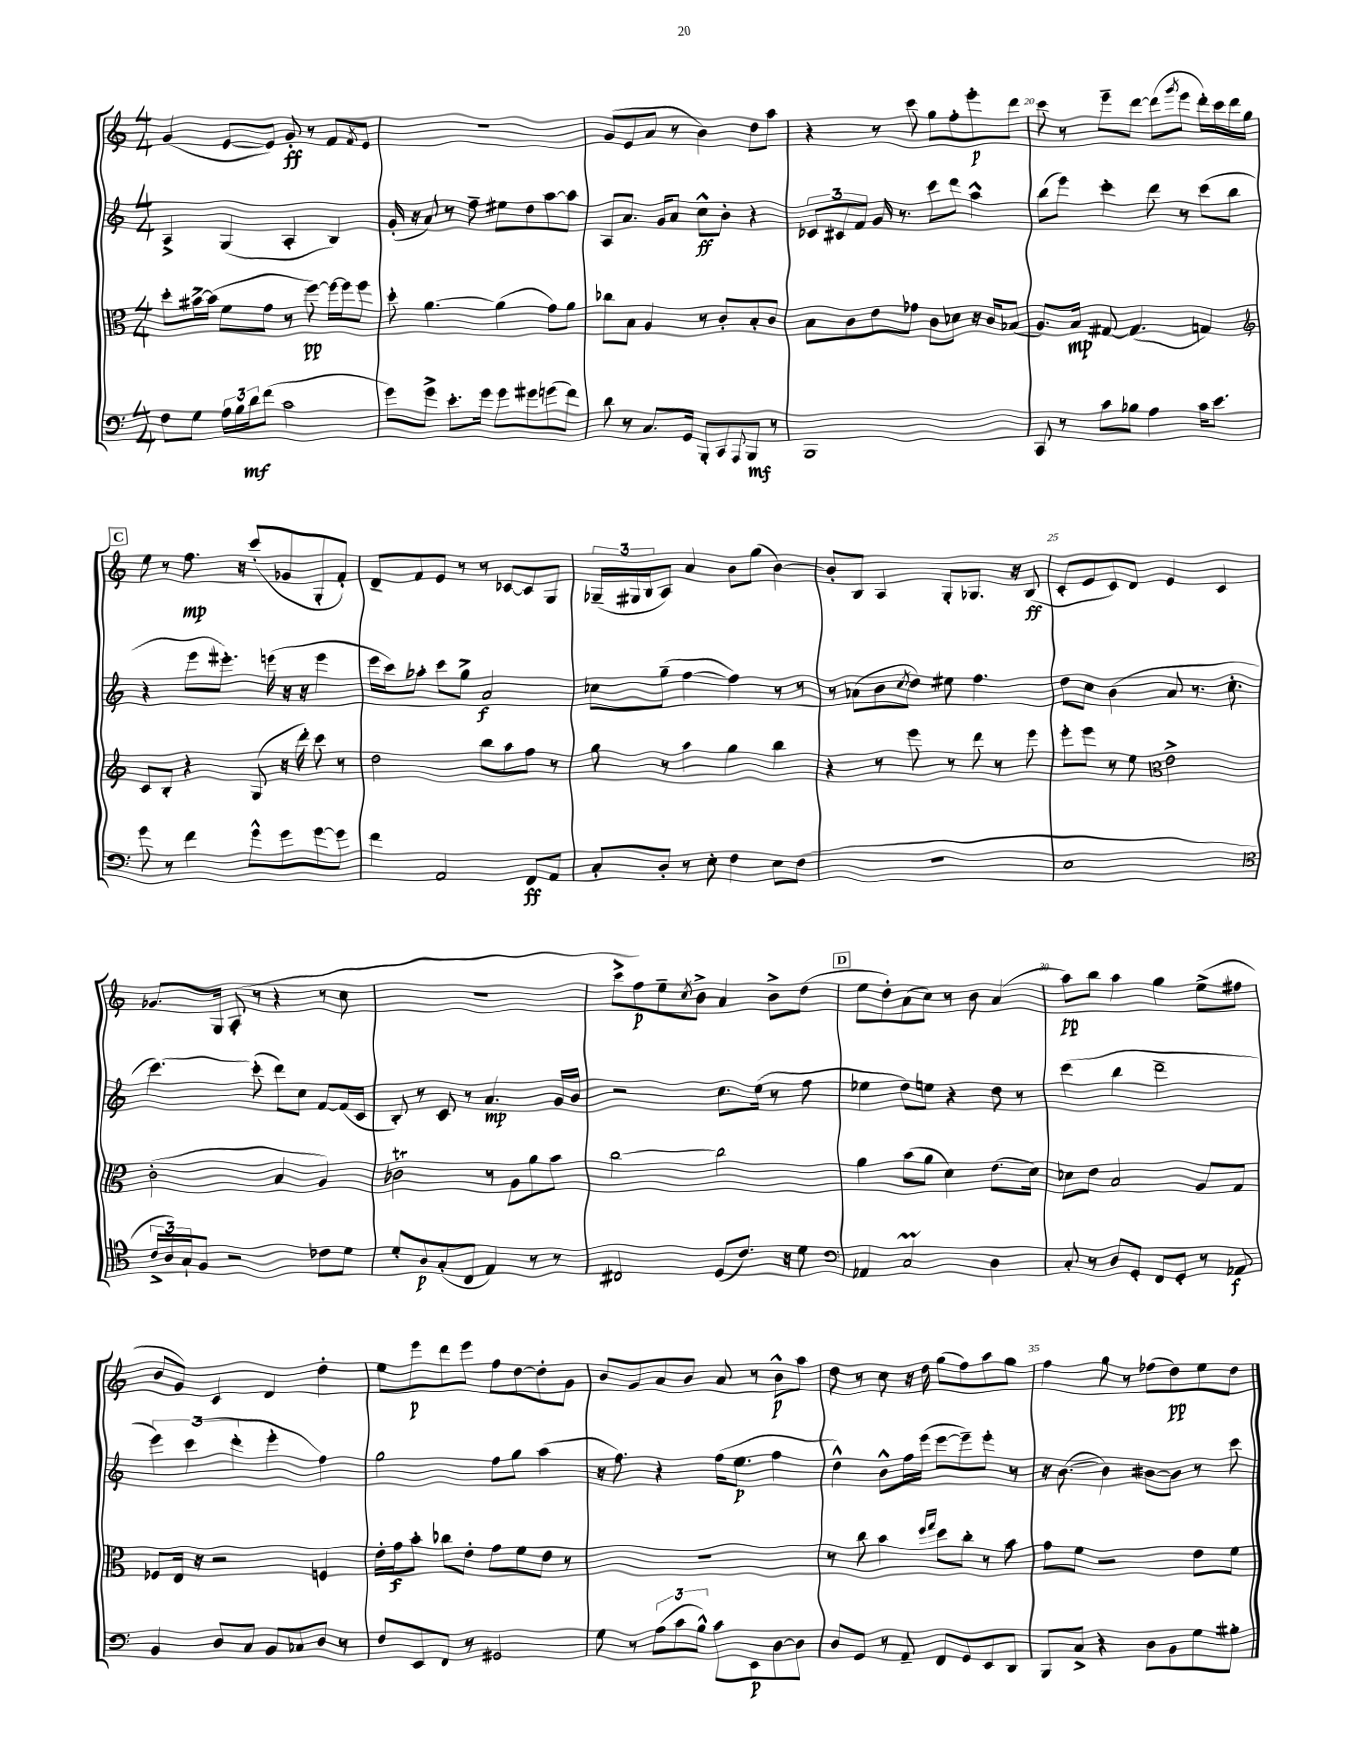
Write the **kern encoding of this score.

**kern	**kern	**kern	**kern
*staff4	*staff3	*staff2	*staff1
*clefF4	*clefC3	*clefG2	*clefG2
*k[]	*k[]	*k[]	*k[]
*M4/4	*M4/4	*M4/4	*M4/4
8F\L	8dd'\L	4A^/	(4g/
8G\J	[16b#^\L	.	.
.	(16b#\]JJ	.	.
24A\LL	8f\L	(4G/	[8e/L
24B\	.	.	.
24d\J	.	.	.
(8f\J	8g\J	.	8e/]J)
2c\	8r	4A'/	8g'/
.	[8ff\)	.	8r
.	16ff\_LL	4B/)	8f/L
.	16ff\]J	.	.
.	.	.	8qf/
.	8ff\J	.	8e/J
=	=	=	=
8g\L)	8dd'\	(16g'/	1r
.	.	16r	.
8g^\J	[4.a\	8a/)	.
8.e'\L	.	8r	.
.	.	8ff~\	.
16g\Jk	.	.	.
8g\L	(4a\]	8ee#\L	.
8g#\	.	8dd\	.
(8g\	8g\L)	[8aa\	.
8f\J)	8a\J	8aa\]J	.
=	=	=	=
8d\	8cc-\L	8A/L	(8g/L
8r	8B\J	8.a/J	8e/
8.C/L	4A/	.	8a/J
.	.	16g/LK	.
.	.	8a/J	8r
16GG/Jk	.	.	.
8BBB'/L	8r	8cc^^\L	4b\)
8CC/	8c'/L	8b'\J	.
8qqAAA/	.	.	.
8BBB/J	8B'/	4r	8dd\L
8r	8c/J	.	8aa\J
=	=	=	=
1BBB	8B\L	12c-/L	4r
.	.	12c#/	.
.	8c\	.	.
.	.	12f/J	.
.	8e\	16g/	8r
.	.	8.r	.
.	8g-\J	.	8ccc\
.	8c\L	8ccc\L	8gg\L
.	8d-\J	8ddd\J	8ff'\
.	16r	4aa^^\	8eee'\
.	16c/LK	.	.
.	(8B-/J	.	8ddd\J
=	=	=	=
8CC/	8.A/L)	(8bb\L	8ccc\
8r	.	8eee\J)	8r
.	16B/Jk	.	.
8c\L	[8G#/	4ccc'\	8eee~\L
8B-\J	(4.G#/]	.	[8ddd\J
4A\	.	8ddd\	(8ddd\]L
.	.	.	8qggg/
.	.	8r	8eee\J
16c\LK	4G/)	(8ccc\L	16ddd'\LL)
8.e\J	.	.	16ccc\
.	.	8bb\J	16ddd\
.	.	.	16gg\JJ
=	=	=	=
*	*clefG2	*	*
8g\	8c/L	4r	8ee\
8r	8B'/J	.	8r
4f\	4r	8eee\L	8.ff\
.	.	8.eee#'\J)	.
.	.	.	16r
8g^^\L	(8G/	.	(8ccc'/L
.	.	(16eee\	.
8g\	16r	16r	8g-/
.	16ddd'\)	16r	.
[8g\	8ccc\	4eee\	8G'/
8g\]J	8r	.	8f'/J)
=	=	=	=
4f\	2dd\	16eee\LL	8d~/L
.	.	16ccc\J)	.
.	.	8aa-'\J	8f/
2AA/	.	8ccc\L	8e/J
.	.	8gg^\J	8r
.	8bb\L	2a/	8r
.	8aa\	.	[8c-/L
8FF/L	8ff\J	.	8c-/]
8AA/J	8r	.	8G/J
=	=	=	=
8C'/L	8gg\	8cc-\L	(24G-~/LL
.	.	.	24G#/
.	.	.	24B/J
8D'/J	8r	(8gg~\J	8A/J)
8r	4aa\	[4ff\	4a/
8E'\	.	.	.
4F\	4gg\	4ff\])	8b\L
.	.	.	(8gg\J
8E\L	4bb\	8r	[4b\)
(8F\J	.	8r	.
=	=	=	=
1r	4r	8r	8b'/]L
.	.	(8a-\L	8B/J
.	8r	8b\	4A/
.	.	8qcc/	.
.	8eee\	8dd\J)	.
.	8r	8ee#\	8G'/L
.	8ddd\	4.ff\	8.G-/J
.	8r	.	.
.	.	.	16r
.	8eee\	.	(8B/
=	=	=	=
1E	8eee'\L	8dd\L	8c'/L
.	8eee\J	8cc\J	8e/
.	8r	(4b\	8c/)
.	8ee\	.	8d/J
*	*clefC3	*	*
.	2e^\	8a/	4e/
.	.	8.r	.
.	.	.	4c/
.	.	8.cc'\	.
=	=	=	=
*clefC4	*	*	*
24c^/LL	(2c'\	[4.ccc\)	8.g-/L
24A/)	.	.	.
24G`/J	.	.	.
8F/J	.	.	.
.	.	.	16G/Jk
2r	.	.	(8A'/
.	.	(8ccc'\]	8r
.	4B/	8ddd\L)	4r
.	.	8cc\J	.
8c-\L	4A/)	[8f/L	8r
8d\J	.	(16f/]L	8cc\
.	.	16c/JJ	.
=	=	=	=
8d'/L	2c-\	8B'/)	1r
8A/	.	8r	.
(8G'/	.	8c/	.
8C/J	.	8r	.
4E/)	8r	4.a/	.
.	8A\L	.	.
8r	8a\	.	.
8r	8b\J	16g/LL	.
.	.	16b/JJ	.
=	=	=	=
2C#/	[2cc\	2r	8ccc^\L
.	.	.	8ff\)
.	.	.	8ee~\
.	.	.	8qcc/
.	.	.	8b^\J
(8D/L	2cc\]	8.cc\L	4a/
8.c/J)	.	.	.
.	.	(16ee\Jk	.
.	.	8r	8b^\L
16r	.	.	.
8d\	.	8ff\	(8dd\J
=	=	=	=
*clefF4	*	*	*
4AA-/	4a\	4ee-\	8ee\L
.	.	.	8dd'\)
2C/	(8b\L	8dd\L)	(8a\
.	8a\J	8ee\J	8cc\J)
.	4d\)	4r	8r
.	.	.	8b\
4D\	(8.e\L	8dd\	(4a/
.	.	8r	.
.	16d\Jk)	.	.
=	=	=	=
8C'/	8d-\L	(4ccc\	8aa\L)
8r	8e\J	.	8bb\J
8D/L	2B/	4bb\	4aa\
8GG'/J	.	.	.
8FF/L	.	2ddd~\	4gg\
8GG'/J	.	.	.
8r	8A/L	.	(8ee^\L
8AA-/	8G/J	.	8ff#\J
=	=	=	=
4BB/	8F-/L	6eee\)	8b/L
.	16E/Jk	.	8g/J)
.	.	(6ccc\	.
.	16r	.	.
8D/L	2r	.	4c/
.	.	6ddd'\	.
8C/J	.	.	.
8BB/L	.	4eee'\	4d/
8C-/	.	.	.
8D/J	4F/	4ff\)	4dd'\
8r	.	.	.
=	=	=	=
8F/L	16e'\LL	2gg\	8ee\L
.	16g\J	.	.
8EE/	8b'\J	.	8eee\
8FF/J	8cc-\L	.	8ddd\
8r	8e'\J	.	8eee\J
2GG#/	8g\L	8ff\L	8ff\L
.	8f\	8gg\J	[8dd\
.	8e\J	(4aa\	8dd'\]
.	8r	.	8g\J
=	=	=	=
8G\	1r	16r	8b/L
.	.	8.ff\)	.
8r	.	.	8g/
(12A\L	.	4r	8a/
12c\	.	.	.
.	.	.	8b/J
12B^^\J)	.	.	.
8c\L	.	(16ff\LK	8a/
.	.	8.ee\J	.
8EE\	.	.	8r
[8D\	.	4ff\	8b^^\L
8D\]J	.	.	8aa\J
=	=	=	=
8D/L	8r	4dd^^\)	8dd\
8GG/J	8cc\	.	8r
8r	4b\	8b^^\L	8cc\
8AA~/	.	16ff\L	16r
.	.	(16eee\JJ	16dd\
.	16qqff/LL	.	.
.	16qqgg/JJ	.	.
8FF/L	8dd\L	[8eee\L	(8gg\L
8GG/	8cc'\J	8eee~\])	8ff\)
8EE/	8r	8eee'\J	8aa\
8DD/J	8b\	8r	8gg\J
=	=	=	=
8BBB/L	8g\L	16r	4ff\
.	.	([8.b\	.
8C^/J	8f\J	.	.
4r	2r	4b\])	8gg\
.	.	.	8r
8D\L	.	[8b#\L	(8ff-\L
8BB\	.	8b#\]J	8dd\)
8G\	8e\L	8r	8ee\
8B#'\J	8f\J	8ccc\	8dd\J
==	==	==	==
*-	*-	*-	*-
